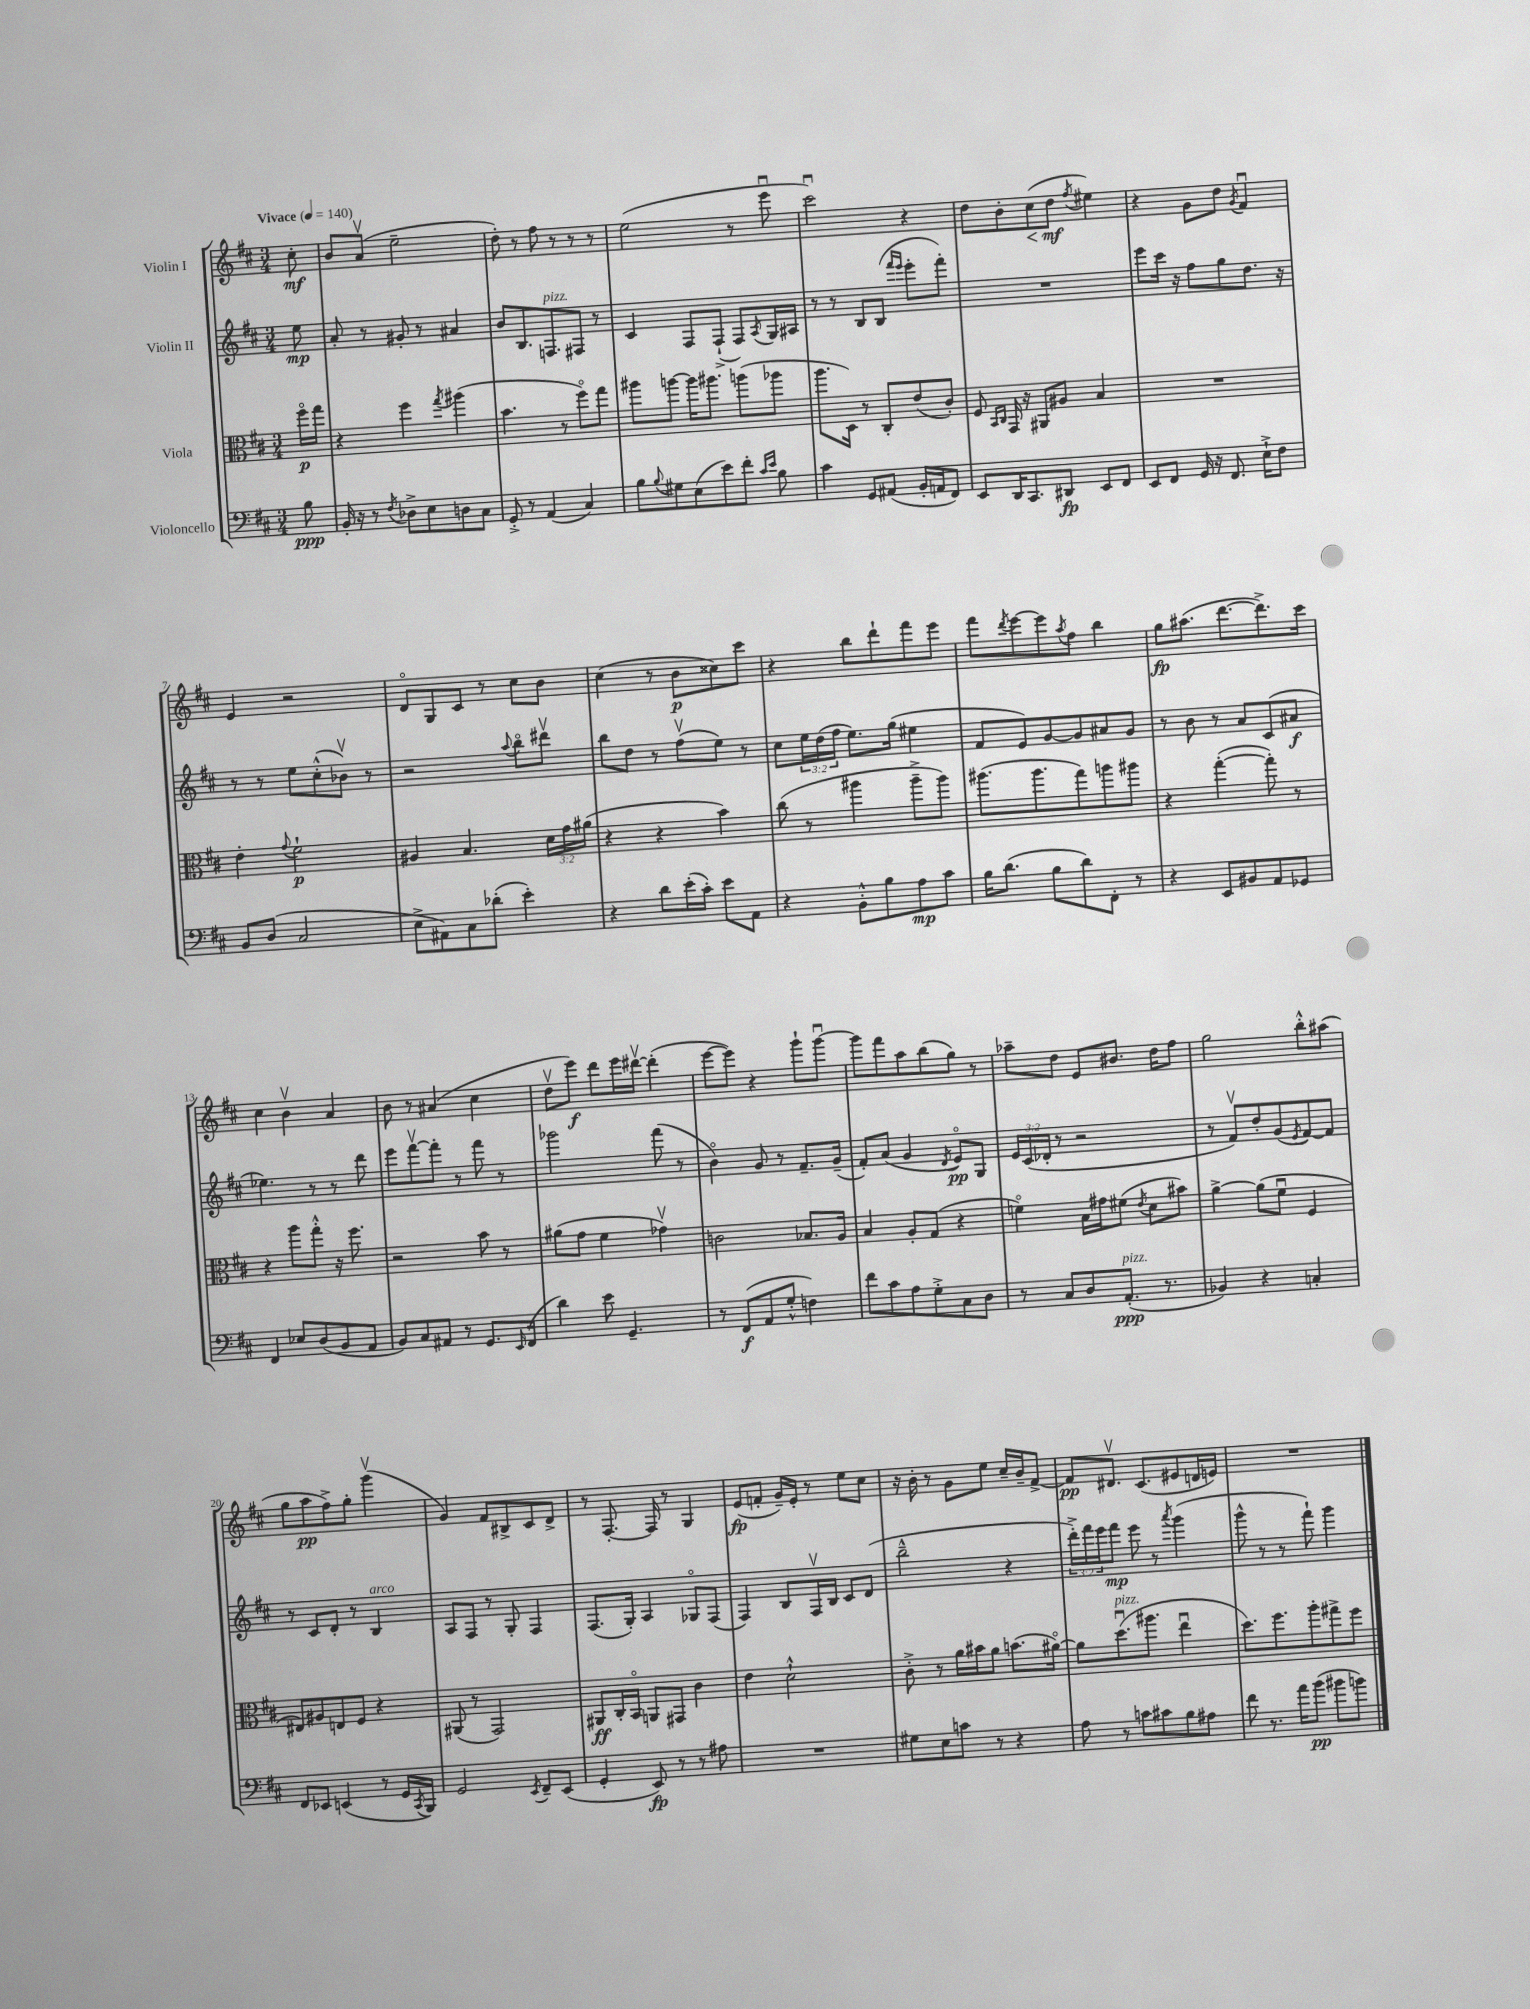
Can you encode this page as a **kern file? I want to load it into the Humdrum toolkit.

**kern	**kern	**kern	**kern
*staff4	*staff3	*staff2	*staff1
*clefF4	*clefC3	*clefG2	*clefG2
*k[f#c#]	*k[f#c#]	*k[f#c#]	*k[f#c#]
*M3/4	*M3/4	*M3/4	*M3/4
*MM140	*MM140	*MM140	*MM140
8B	16ff#o	8ee	8cc#'
.	16gg	.	.
=	=	=	=
16BB'	4r	8a'	8b
16r	.	.	.
8r	.	8r	(8av
8qF#	.	.	.
8D-^	4ff#	8g#'	2ee~
8E	.	8r	.
.	8qgg	.	.
8D	(4aa#	4a#	.
8C#	.	.	.
=	=	=	=
8GG'^	4.b	8b	8dd')
8r	.	8.B	8r
(4AA	.	.	8ff#
.	.	8.F	.
.	8r	.	8r
4C#)	8ff#o)	8F#	8r
.	8gg	8r	8r
=	=	=	=
8B	8aa#	4c#	(2ee
8qqB	.	.	.
8G#	[8aa	.	.
(8E	16aa]	8F#	.
.	8.aa#	.	.
8e)	.	(8F#`^	.
8f#'	(8aa	8F#)	8r
16qqc#	.	.	.
16qqe	.	8qA	.
8B	8aa-	16G	8eeeu
.	.	16A#	.
=	=	=	=
4c#	8.aa	8r	2ccc#u)
.	.	8r	.
.	16D)	.	.
8GG	8r	8B	.
(8AA#	8C#'	(8B	.
.	.	16qqfff#	.
.	.	16qqeee	.
16BB'	(8e	8eee'	4r
16AA	.	.	.
8FF#)	8c#')	8fff#')	.
=	=	=	=
8EE	8F#	2.r	8dd
.	16qqBB	.	.
.	16qqC#	.	.
16DD	16GG	.	8b'
8.CC#	16r	.	.
.	8AA#	.	(8cc#
8DD#	8A#	.	8dd
.	.	.	8qff#
8EE	4B	.	4ee#)
8FF#	.	.	.
=	=	=	=
8EE	2.r	8eee	4r
8FF#	.	16ccc#	.
.	.	16r	.
16GG	.	8ff#	8g
16r	.	.	.
8.FF#	.	8gg	8dd
.	.	.	8qg
.	.	8.dd	4f#u
16E`^	.	.	.
8F#	.	.	.
.	.	16r	.
=	=	=	=
8BB	4e'	8r	4e
(8D	.	8r	.
.	8qqg	.	.
2C#	2f#`	8ee	2r
.	.	(8cc#'^^	.
.	.	8b-v)	.
.	.	8r	.
=	=	=	=
8E^	4A#	2r	8do
8AA#)	.	.	8G
8C#	4.B	.	8c#
(8d-'	.	.	8r
.	.	8qqaa	.
4e')	.	8bbo	8cc#
.	24d	8ddd#v	8b
.	24g	.	.
.	(24a#	.	.
=	=	=	=
4r	4r	8bb	(4cc#
.	.	8dd	.
8d	4r	8r	8r
(16e'	.	(8ff#v	8b
16c#')	.	.	.
8e	4b)	8ee)	8cc##)
8AA	.	8r	8ccc#
=	=	=	=
4r	(8cc#	8cc#	4r
.	8r	24ee	.
.	.	(24dd	.
.	.	24ff#	.
8BB'^^	4aa#	8.ee)	8bb
8B	.	.	8ddd`
.	.	(16gg	.
8A	8aa#~^	4ee#	8fff#
8c#	8aa#)	.	8eee
=	=	=	=
16B	(8.aa#	8f#	8fff#
(8.d	.	.	.
.	.	.	8qddd
.	.	8e)	[8eee
.	8.aa#	.	.
8B	.	[8g	8eee]
.	.	.	8qaa
8d)	8gg)	8g]	8ff#
8FF#'	8aa	8a#	4bb
8r	8aa#	8g	.
=	=	=	=
4r	4r	8r	8gg
.	.	8b	(8.aa#
8EE	([4gg'	8r	.
.	.	.	[8.ddd
8BB#	.	8a	.
8AA	8gg'])	(8c#	8.ddd^])
8GG-	8r	8a#	.
.	.	.	16ccc#
=	=	=	=
4FF#	4r	4.ee-)	4cc#
8E-	8aa	.	4bv
(8D	8gg'^^	8r	.
8BB	16r	8r	4a
.	8.ff#	.	.
8AA	.	8ddd	.
=	=	=	=
8BB)	2r	8eee	8b
8C#	.	[8fff#v	8r
8AA#	.	8fff#']	(4a#
8r	.	8r	.
8.GG	8b	8fff#	4cc#
.	8r	8r	.
16qqEE	.	.	.
(16FF#	.	.	.
=	=	=	=
4d)	(8a#	2ggg-	8ddv
.	8g	.	8eee)
8e	4f#	.	8ddd
4.GG~	.	.	16eee
.	.	.	[16ddd#v
.	4g-v)	(8fff#	(4ddd#']
.	.	8r	.
=	=	=	=
8r	2c	4bo)	[8eee
(8FF#	.	.	8eee])
8AA	.	8g	4r
8G'^^	.	8r	.
4F)	8.B-	8.f#~	8ggg`
.	.	.	[8gggu
.	16A	(16g~	.
=	=	=	=
8f#	4B	8f#')	8ggg]
8c#	.	(8a	8fff#
8A	8A'	4g	8aa
8G'^	(8G	.	(8bb
.	.	8qd	.
8C#	4r	8eo)	8gg)
8D	.	8G	8r
=	=	=	=
8r	4fo)	24e	8aa-~
.	.	(24c#	.
.	.	24d-'	.
8C#	.	8r	8dd
8D	16B	2r	8e
.	16g#	.	.
(8.AA'	(8f#	.	8.b#
.	8qe	.	.
.	8d	.	.
8.r	.	.	16dd
.	8b#)	.	8ff#
=	=	=	=
4BB-)	[4a^	8r	2gg
.	.	8f#v)	.
4r	(8a]	8dd'	.
.	8f#u	(8g	.
.	.	8qe	.
4C'	4F#	[8f#)	8bb'^^
.	.	8f#]	(8aa#
=	=	=	=
8FF#	8E#)	8r	8gg
8EE-	8A#	8c#	8aa
(4EE	8E	8d'	8ff#^)
.	8F#	8r	8gg'
8r	4r	4B	(4gggv
16GG	.	.	.
8qCC#	.	.	.
16BBB)	.	.	.
=	=	=	=
2GG	(8AA#	8A	4g)
.	8r	8F#	.
.	2GG)	8r	8f#
.	.	8G'	8B#^
8qEE	.	.	.
8FF#~	.	4F#	8c#
(8EE	.	.	8d^
=	=	=	=
4GG'	8AA#	(8.F#	8r
.	16C#'	.	[8.F#'
.	16BBo	16G')	.
8EE)	8AA	4A	.
.	.	.	16F#]
8r	8GG#	.	8r
8r	4c#	8G-o	4G
8A#	.	(8F#	.
=	=	=	=
2.r	4e	4F#)	(8e
.	.	.	8f'
.	2d`^^	8B	16g~)
.	.	.	16e'
.	.	16F#v	8r
.	.	16B	.
.	.	8c#	8ee
.	.	(8d	8cc#
=	=	=	=
8G#	8c#'^	2bb~^^	16r
.	.	.	16b'
8E	8r	.	8r
8c	16a	.	8g
.	16b#	.	.
8r	8a	.	8ee
4r	(8.b	4r	16cc#~
.	.	.	16b~
.	.	.	[8f#^
.	[16a#o)	.	.
=	=	=	=
8A	8a#]	24ddd'^)	8f#]
.	.	24fff#	.
.	.	24eee	.
8r	(8.ddu	8fff#	8.d#v
8c	.	8eee	.
.	8.aa#	.	(8.c#
8c#	.	8r	.
.	.	8qaaa	.
8B	4eeu	(4ggg	8e#
8A#	.	.	16d
.	.	.	16e)
=	=	=	=
8f#	8.dd)	8ggg^^	2.r
8.r	.	8r	.
.	8.ff#	.	.
.	.	8r	.
16a	.	.	.
(8b	8aa'	8fff#`)	.
8b#	8gg#^	4ggg	.
8b)	8ff#	.	.
==	==	==	==
*-	*-	*-	*-
